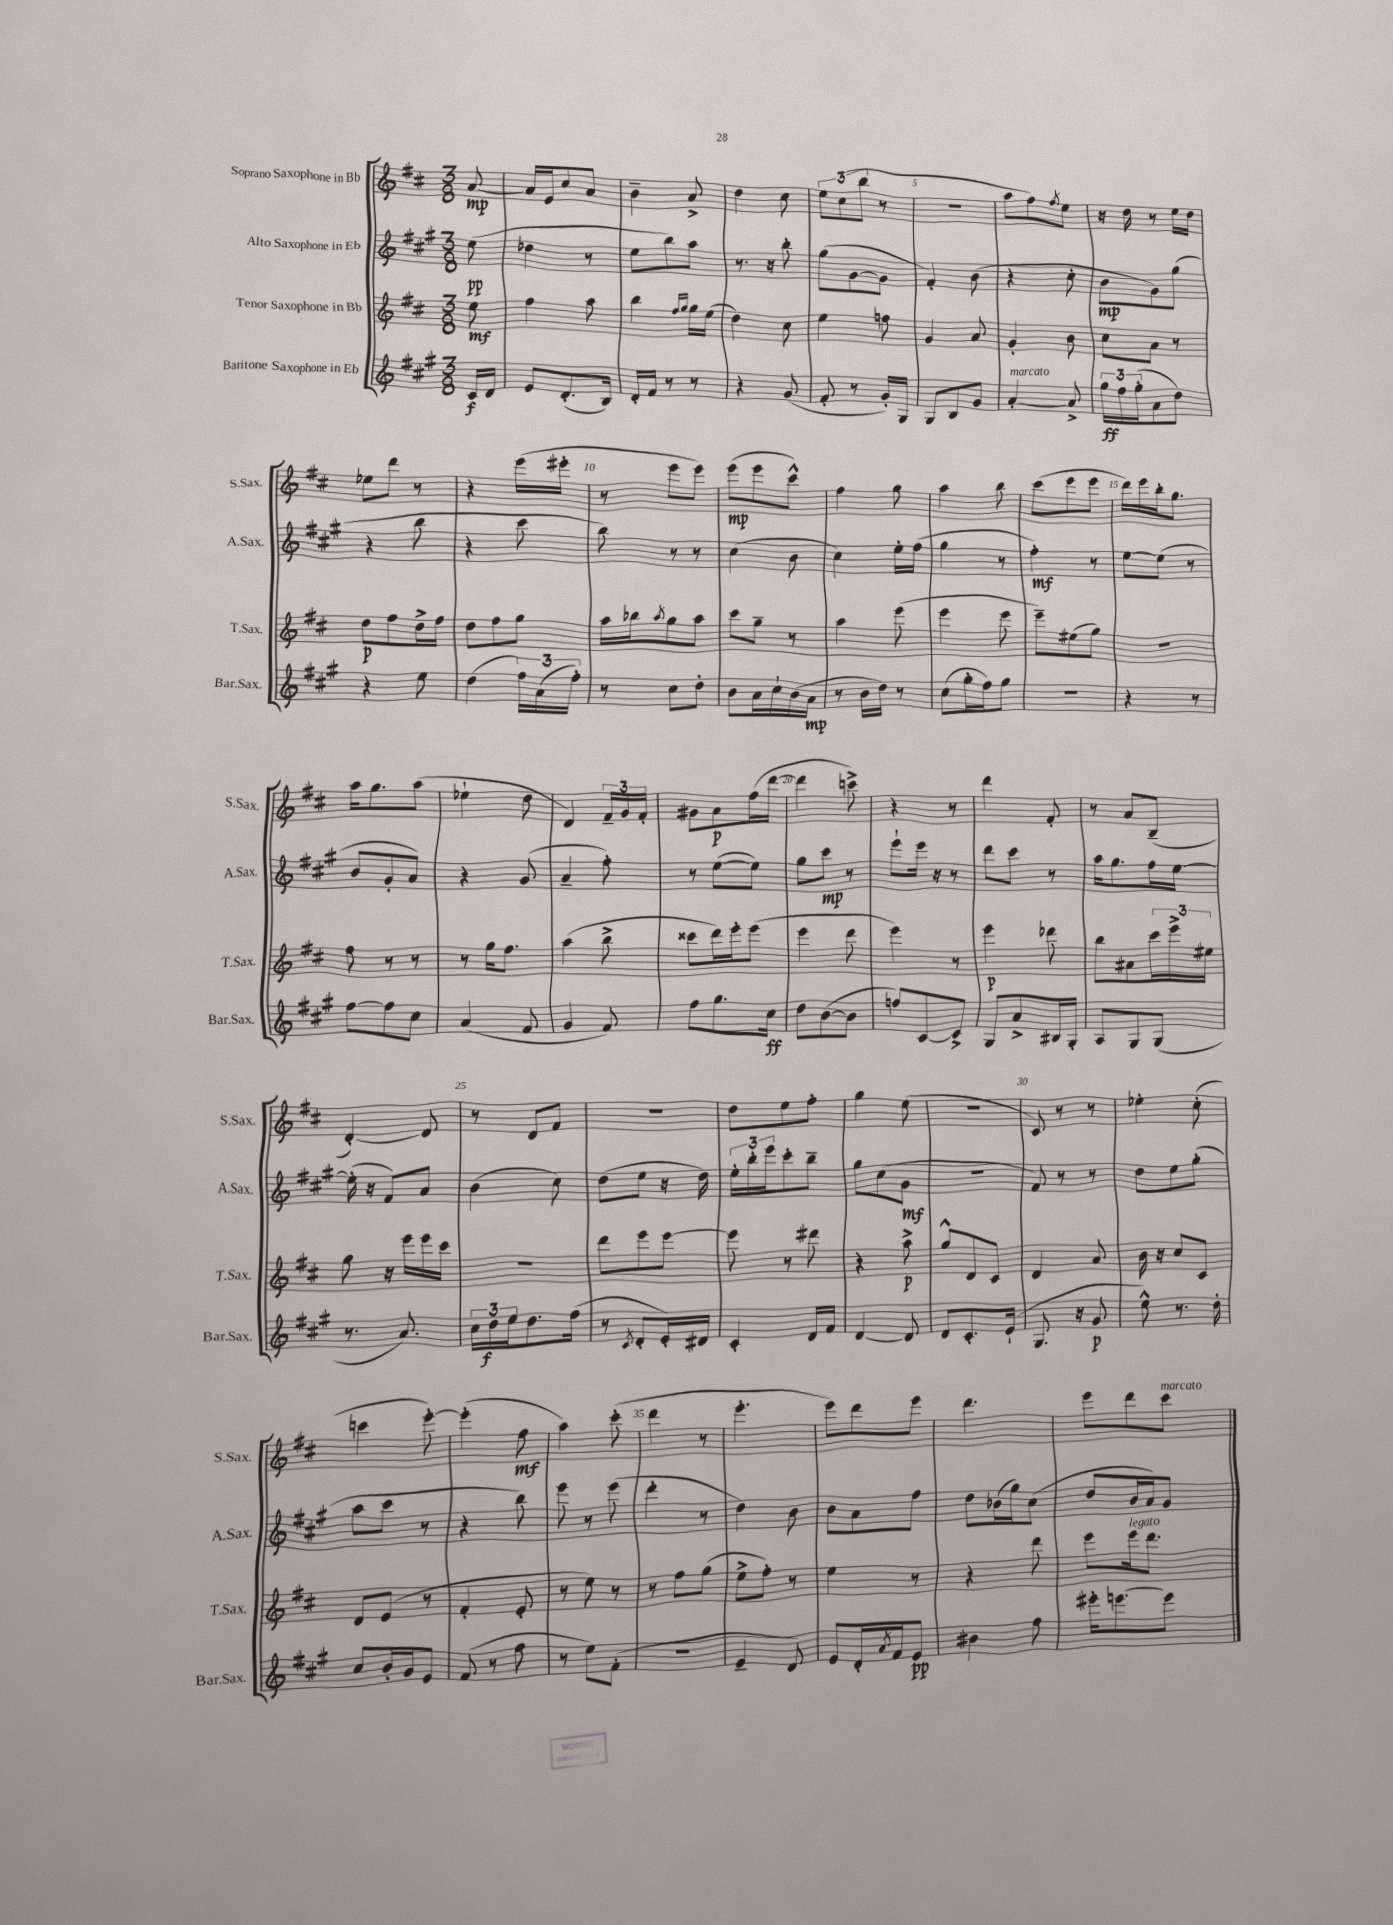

**kern	**dynam	**kern	**dynam	**kern	**dynam	**kern	**dynam
*part4	*part4	*part3	*part3	*part2	*part2	*part1	*part1
*staff4	*staff4	*staff3	*staff3	*staff2	*staff2	*staff1	*staff1
*I"Baritone Saxophone in Eb	*	*I"Tenor Saxophone in Bb	*	*I"Alto Saxophone in Eb	*	*I"Soprano Saxophone in Bb	*
*I'Bar.Sax.	*	*I'T.Sax.	*	*I'A.Sax.	*	*I'S.Sax.	*
*clefG2	*	*clefG2	*	*clefG2	*	*clefG2	*
*k[f#c#g#]	*	*k[f#c#]	*	*k[f#c#g#]	*	*k[f#c#]	*
*M3/8	*	*M3/8	*	*M3/8	*	*M3/8	*
=	=	=	=	=	=	=	=
16c#/LL	f	8ee\	mf	(8ee\	pp	[8a/	mp
16d/JJ	.	.	.	.	.	.	.
=1	=1	=1	=1	=1	=1	=1	=1
8e/L	.	4ff#\	.	4dd-X\	.	16a/LL]	.
.	.	.	.	.	.	16e/J	.
(8.d'/	.	.	.	.	.	8cc#/	.
.	.	8aa\	.	8r	.	8a/J	.
16B/Jk)	.	.	.	.	.	.	.
=2	=2	=2	=2	=2	=2	=2	=2
16d'/LL	.	4bb\	.	8ee\L	.	4b~\	.
16f#/JJ	.	.	.	.	.	.	.
8r	.	.	.	8bb\)	.	.	.
.	.	16qqff#/LL	.	.	.	.	.
.	.	16qqgg/JJ	.	.	.	.	.
8r	.	16gg\LL	.	8aa\J	.	8a^/	.
.	.	(16ee\JJ	.	.	.	.	.
=3	=3	=3	=3	=3	=3	=3	=3
4r	.	4dd\)	.	8.r	.	4dd\	.
.	.	.	.	16r	.	.	.
(8g#/	.	8cc#\	.	8bb'\	.	8cc#\	.
=4	=4	=4	=4	=4	=4	=4	=4
8f#'/	.	4ee\	.	(8gg#\L	.	12ee\L	.
.	.	.	.	.	.	(12cc#\	.
8r	.	.	.	[8g#\	.	.	.
.	.	.	.	.	.	12bb\J	.
16g#'/LL)	.	8ffn\	.	8g#\J]	.	8r	.
16G#/JJ	.	.	.	.	.	.	.
=5	=5	=5	=5	=5	=5	=5	=5
8G#/L	.	4g/	.	4f#'/)	.	4.r	.
8B/	.	.	.	.	.	.	.
8g#/J	.	8a/	.	(8b\	.	.	.
=6	=6	=6	=6	=6	=6	=6	=6
!LO:TX:a:i:t=marcato	!	!	!	!	!	!	!
[4a'/	.	4g'/	.	4r	.	8aa\L	.
.	.	.	.	.	.	8ff#\)	.
.	.	.	.	.	.	8qff#/	.
8a^/]	.	8b\	.	8cc#'\	.	8ee\J	.
=7	=7	=7	=7	=7	=7	=7	=7
24gg#\LL	ff	8cc#\L	.	8b\L	mp	16r	.
24ff#\	.	.	.	.	.	.	.
.	.	.	.	.	.	16dd\	.
(24gg#'\J	.	.	.	.	.	.	.
8a\	.	8a\J	.	8g#\)	.	8r	.
8dd\J)	.	8r	.	(8gg#\J	.	16ee\LL	.
.	.	.	.	.	.	16dd\JJ	.
!!LO:LB:g=z
=8	=8	=8	=8	=8	=8	=8	=8
4r	.	8dd\L	p	4r	.	8ee-X\L	.
.	.	8ff#\	.	.	.	8ddd\J	.
8ee\	.	16dd^\L	.	8bb\	.	8r	.
.	.	16ff#\JJ	.	.	.	.	.
=9	=9	=9	=9	=9	=9	=9	=9
(4dd\	.	8dd\L	.	4r	.	4r	.
.	.	8ff#\	.	.	.	.	.
24ff#\LL)	.	8gg\J	.	8ccc#\	.	(16eee\LL	.
(24a\	.	.	.	.	.	.	.
.	.	.	.	.	.	16eee#X'\JJ	.
24ff#'\JJ)	.	.	.	.	.	.	.
=10	=10	=10	=10	=10	=10	=10	=10
8r	.	16aa\LL	.	8bb\)	.	8r	.
.	.	16bb-X\J	.	.	.	.	.
.	.	8qaa/	.	.	.	.	.
8cc#\L	.	8gg\	.	8r	.	8eee\L	.
8dd'\J	.	8aa\J	.	8r	.	8eee\J)	.
=11	=11	=11	=11	=11	=11	=11	=11
8b\L	.	8ccc#\L	.	(4cc#\	.	(8eee\L	mp
16a\L	.	8gg~\J	.	.	.	8eee\	.
16cc#`\	.	.	.	.	.	.	.
(16b\	.	8r	.	8b\	.	8ccc#^^\J)	.
16a\JJ	mp	.	.	.	.	.	.
=12	=12	=12	=12	=12	=12	=12	=12
8r	.	4aa\	.	4cc#\)	.	4ff#\	.
16b\LL	.	.	.	.	.	.	.
16dd\JJ)	.	.	.	.	.	.	.
8r	.	(8eee\	.	16ee'\LL	.	8gg\	.
.	.	.	.	(16ff#\JJ	.	.	.
=13	=13	=13	=13	=13	=13	=13	=13
(8cc#\L	.	4eee\	.	4gg#\	.	4aa\	.
16gg#'\L	.	.	.	.	.	.	.
16ff#\J)	.	.	.	.	.	.	.
8gg#\J	.	8eee\	.	8r	.	8bb\	.
=14	=14	=14	=14	=14	=14	=14	=14
4.r	.	8eee~\L)	.	4ff#'\)	mf	(8ccc#\L	.
.	.	(8ee#X\	.	.	.	8eee\	.
.	.	8gg\J)	.	8r	.	8eee\J	.
=15	=15	=15	=15	=15	=15	=15	=15
4r	.	4.r	.	[8ee\L	.	16ddd\LL)	.
.	.	.	.	.	.	16eee\	.
.	.	.	.	(8ee\J]	.	16bb'\J	.
.	.	.	.	.	.	8.gg\J	.
8r	.	.	.	8r	.	.	.
!!LO:LB:g=z
=16	=16	=16	=16	=16	=16	=16	=16
[8ff#\L	.	8ff#\	.	8b/L	.	16aa\KL	.
.	.	.	.	.	.	8.gg\	.
8ff#\]	.	8r	.	8g#'/	.	.	.
8cc#\J	.	8r	.	8a/J)	.	(8aa\J	.
=17	=17	=17	=17	=17	=17	=17	=17
(4a/	.	8r	.	4r	.	4ee-X`\	.
.	.	16gg\KL	.	.	.	.	.
.	.	8.ff#\J	.	.	.	.	.
8f#/	.	.	.	(8g#/	.	8dd\	.
=18	=18	=18	=18	=18	=18	=18	=18
4g#/	.	(4aa\	.	4a~/	.	4d/)	.
8f#/)	.	8bb^\	.	8ff#'\)	.	24f#~/LL	.
.	.	.	.	.	.	24g/	.
.	.	.	.	.	.	24f#'/JJ	.
=19	=19	=19	=19	=19	=19	=19	=19
8ff#\L	.	8ccc##X\L	.	8r	.	8g#X\L	.
8.gg#\	.	16ddd\L)	.	([8ee\L	.	8a\	p
.	.	16eee'\J	.	.	.	.	.
.	.	(8eee\J	.	8ee\J])	.	(16ff#\L	.
16cc#\Jk	ff	.	.	.	.	[16ddd\JJ	.
=20	=20	=20	=20	=20	=20	=20	=20
8dd\L	.	4eee\	.	8gg#\L	.	4ddd\]	.
([8b\	.	.	.	8ccc#\J	mp	.	.
8b\J]	.	8ddd\	.	8r	.	8cccn^\)	.
=21	=21	=21	=21	=21	=21	=21	=21
8ffn/L)	.	4eee\)	.	8eee`\L	.	4r	.
[8c#/	.	.	.	16eee\Jk	.	.	.
.	.	.	.	16r	.	.	.
8c#^/J]	.	8r	.	8r	.	8r	.
=22	=22	=22	=22	=22	=22	=22	=22
8G#/L	.	4eee\	p	8ddd\L	.	4ddd\	.
8a^/	.	.	.	8ccc#\J	.	.	.
16B#X/L	.	8ddd-X\	.	8r	.	8f#'/	.
16G#'/JJ	.	.	.	.	.	.	.
=23	=23	=23	=23	=23	=23	=23	=23
8A/L	.	8bb\L	.	16aa\KL	.	8r	.
.	.	.	.	8.gg#\	.	.	.
8G#/	.	8a#X\	.	.	.	8a/L	.
(8G#/J	.	24ccc#\L	.	16ff#\L	.	(8B~/J	.
.	.	24eee^\	.	.	.	.	.
.	.	.	.	[16ee\JJ	.	.	.
.	.	24ee#X\JJ	.	.	.	.	.
!!LO:LB:g=z
=24	=24	=24	=24	=24	=24	=24	=24
8.r	.	8gg\	.	(16ee'\]	.	[4d'/)	.
.	.	.	.	16r	.	.	.
.	.	16r	.	8f#/L)	.	.	.
8.a/)	.	16eee\LL	.	.	.	.	.
.	.	16eee\	.	8a/J	.	8d/]	.
.	.	16ccc#\JJ	.	.	.	.	.
=25	=25	=25	=25	=25	=25	=25	=25
24cc#\LL	.	4.r	.	(4b\	.	8r	.
24dd\	f	.	.	.	.	.	.
24ee\J	.	.	.	.	.	.	.
8.dd\	.	.	.	.	.	8d/L	.
.	.	.	.	8cc#\)	.	8f#/J	.
(16ff#\Jk	.	.	.	.	.	.	.
=26	=26	=26	=26	=26	=26	=26	=26
8r	.	8ddd\L	.	(8dd\L	.	4.r	.
8qc#/	.	.	.	.	.	.	.
8d'/L	.	8eee\	.	8ee\J	.	.	.
16e'/L)	.	[8eee\J	.	16r	.	.	.
16d#X/JJ	.	.	.	16dd\)	.	.	.
=27	=27	=27	=27	=27	=27	=27	=27
4c#'/	.	8eee\]	.	24ee'\LL	.	8dd\L	.
.	.	.	.	24bb'\	.	.	.
.	.	.	.	24eee\J	.	.	.
.	.	8r	.	8ccc#'\	.	8ee\	.
16d/LL	.	8ddd#X\	.	8bb~\J	.	8ff#'\J	.
16f#/JJ	.	.	.	.	.	.	.
=28	=28	=28	=28	=28	=28	=28	=28
[4d/	.	4r	.	8gg#\L	.	4gg\	.
.	.	.	.	(8cc#\	.	.	.
8d/]	.	8aa^\	p	8g#\J	mf	(8ee\	.
=29	=29	=29	=29	=29	=29	=29	=29
8d/L	.	8gg^^/L	.	4.r	.	4.r	.
8.c#'/	.	8d/	.	.	.	.	.
.	.	8c#/J	.	.	.	.	.
(16e`/Jk	.	.	.	.	.	.	.
=30	=30	=30	=30	=30	=30	=30	=30
8.G#/	.	4d/	.	8f#/)	.	8c#/)	.
.	.	.	.	8r	.	8r	.
16r	.	.	.	.	.	.	.
8g#/	p	8a/	.	8r	.	8r	.
=31	=31	=31	=31	=31	=31	=31	=31
8ee^^\)	.	16b\	.	8dd\L	.	4ee-X'\	.
.	.	16r	.	.	.	.	.
8.r	.	8cc#/L	.	8ee\	.	.	.
.	.	8c#/J	.	(8gg#'\J	.	(8cc#'\	.
16dd'\	.	.	.	.	.	.	.
!!LO:LB:g=z
=32	=32	=32	=32	=32	=32	=32	=32
8cc#/L	.	8d/L	.	8aa\L	.	4cccn\	.
16b'/L	.	(8e/J	.	8ccc#\J	.	.	.
16g#/J	.	.	.	.	.	.	.
8e/J	.	8r	.	8r	.	[8eee'\)	.
=33	=33	=33	=33	=33	=33	=33	=33
(8f#/	.	4f#'/	.	4r	.	(4eee'\]	.
8r	.	.	.	.	.	.	.
8ff#\	.	8e'/	.	8bb\)	.	8ff#\	mf
=34	=34	=34	=34	=34	=34	=34	=34
8r	.	8r	.	8eee\	.	4aa\)	.
8ee\L)	.	8ee\)	.	8r	.	.	.
(8f#'\J	.	8r	.	(8eee\	.	(8ccc#'\	.
=35	=35	=35	=35	=35	=35	=35	=35
4.r	.	8r	.	4ddd'\	.	4ddd\	.
.	.	8ff#\L	.	.	.	.	.
.	.	(8gg\J	.	8r	.	8r	.
=36	=36	=36	=36	=36	=36	=36	=36
4e~/	.	8ee^\L	.	4dd\)	.	4.eee'\	.
.	.	8ff#'\J)	.	.	.	.	.
8d/)	.	8r	.	8b\	.	.	.
=37	=37	=37	=37	=37	=37	=37	=37
8e/L	.	4ee\	.	8b\L	.	8eee\L)	.
16d'/L	.	.	.	8a\	.	8ddd\	.
8qa/	.	.	.	.	.	.	.
16f#/J	.	.	.	.	.	.	.
8e/J	pp	8r	.	8ff#\J	.	8eee\J	.
=38	=38	=38	=38	=38	=38	=38	=38
4b#X\	.	4r	.	8dd\L	.	4.ddd\	.
.	.	.	.	(16b-X\L	.	.	.
.	.	.	.	16gg#\J)	.	.	.
8ff#\	.	8ddd\	.	(8cc#\J	.	.	.
=39	=39	=39	=39	=39	=39	=39	=39
16eee#X'\KL	.	8eee\L	.	8dd/L	.	8eee\L	.
[8.eeen\	.	.	.	.	.	.	.
!	!	!LO:TX:a:i:t=legato	!	!	!	!	!
.	.	16eee\k	.	16b/L	.	8ddd\	.
.	.	8.ddd\J	.	16a/J)	.	.	.
!	!	!	!	!	!	!LO:TX:a:i:t=marcato	!
8eee\J]	.	.	.	8g#/J	.	8ccc#\J	.
==	==	==	==	==	==	==	==
*-	*-	*-	*-	*-	*-	*-	*-
